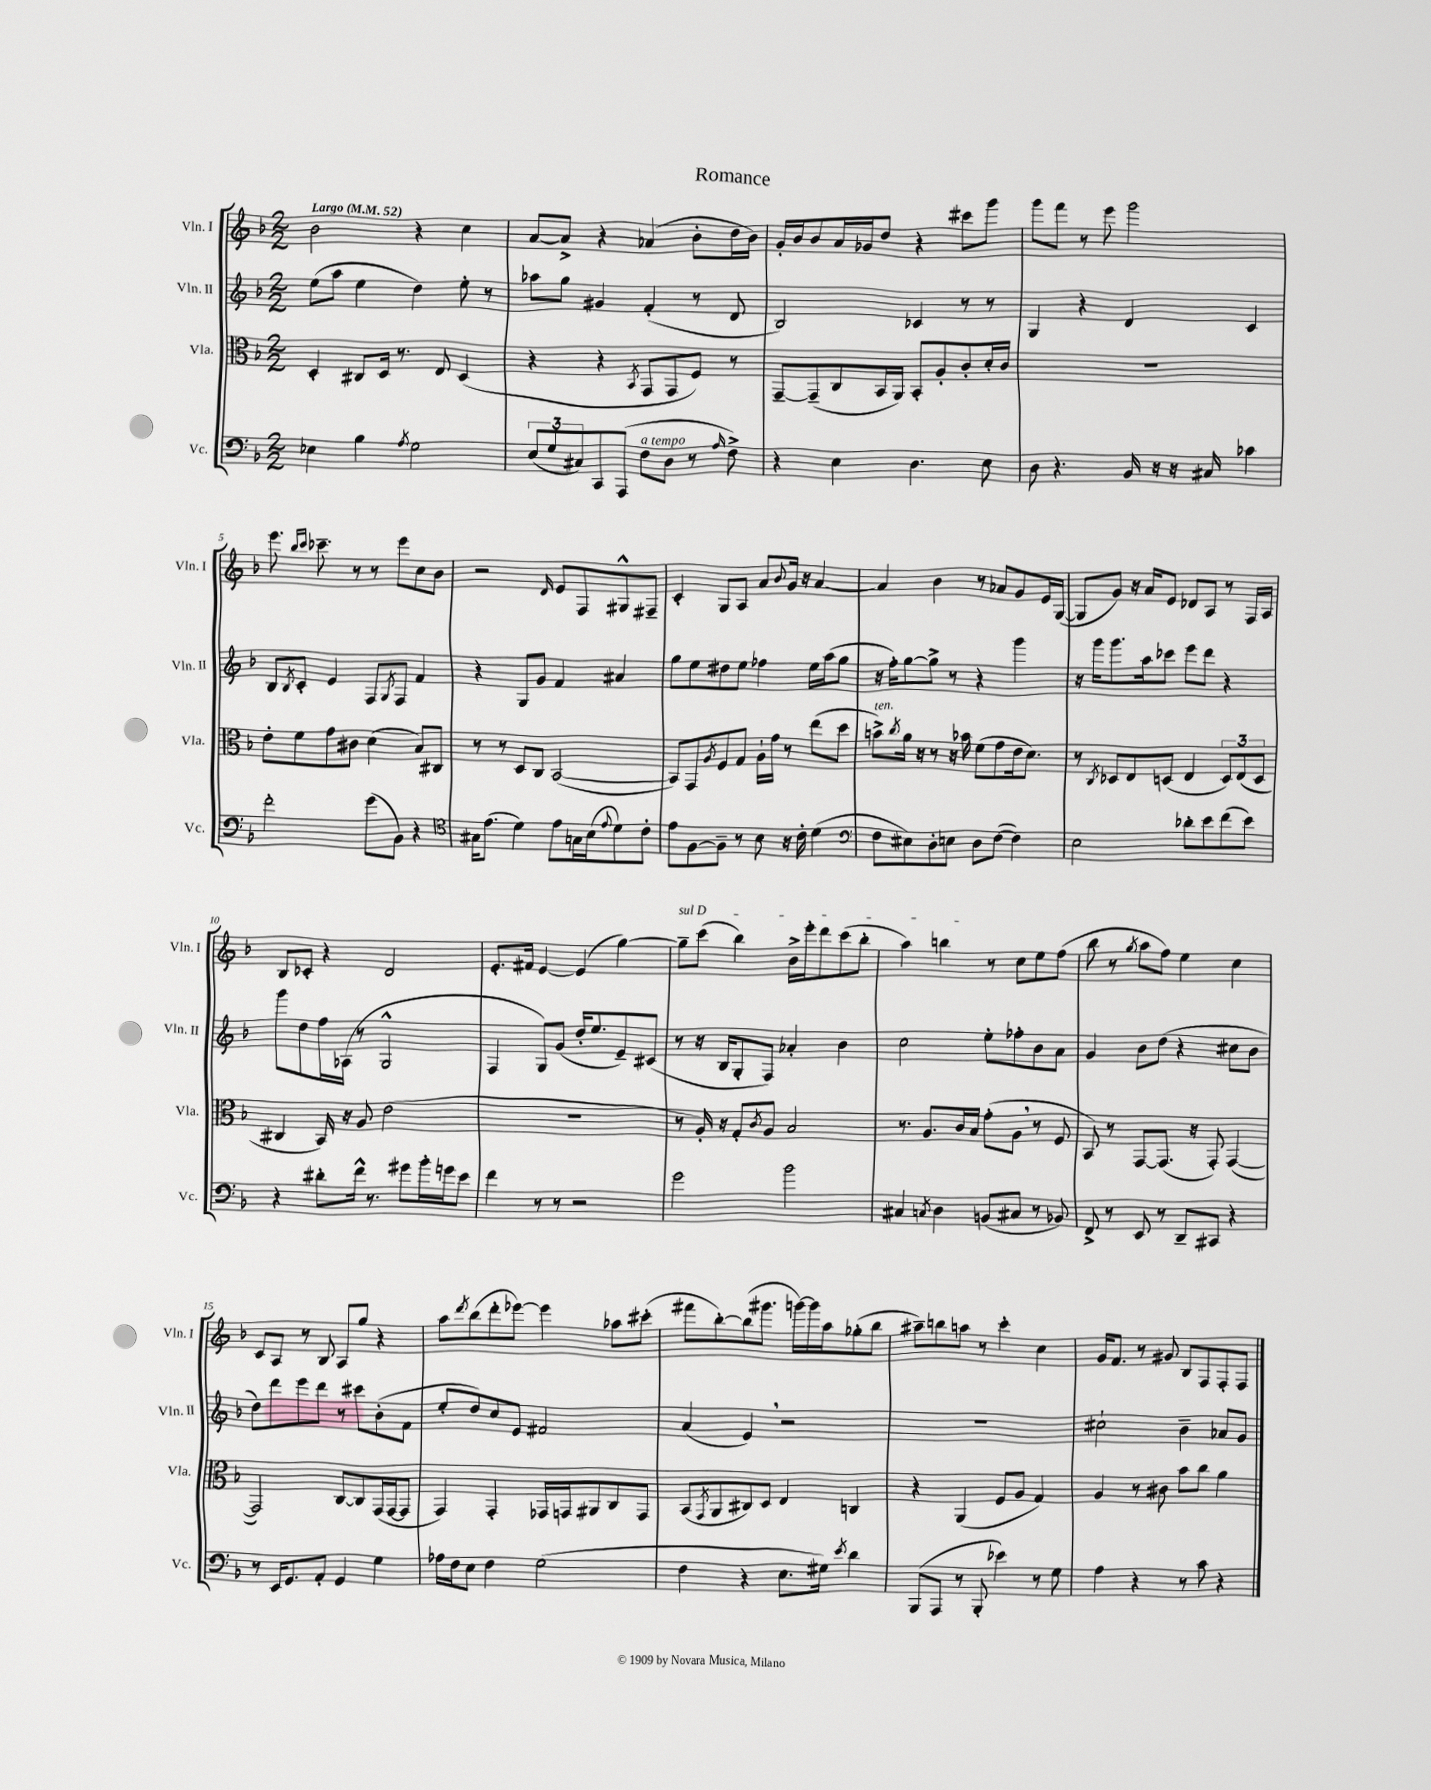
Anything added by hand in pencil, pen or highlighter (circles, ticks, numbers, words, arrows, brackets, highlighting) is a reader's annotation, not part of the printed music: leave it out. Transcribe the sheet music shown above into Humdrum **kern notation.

**kern	**kern	**kern	**kern
*part4	*part3	*part2	*part1
*staff4	*staff3	*staff2	*staff1
*I"Vc.	*I"Vla.	*I"Vln. II	*I"Vln. I
*I'Vc.	*I'Vla.	*I'Vln. II	*I'Vln. I
*clefF4	*clefC3	*clefG2	*clefG2
*k[b-]	*k[b-]	*k[b-]	*k[b-]
*M2/2	*M2/2	*M2/2	*M2/2
*MM52	*MM52	*MM52	*MM52
=1	=1	=1	=1
!	!	!	!LO:TX:a:B:t=Largo
4E-X\	4D'/	(8ee\L	2b-\
.	.	8aa\J	.
4B-\	8C#X/L	4ee\	.
.	16D/Jk	.	.
.	8.r	.	.
8qA/	.	.	.
2G\	.	4dd\)	4r
.	8E/	.	.
.	(4D/	8ee'\	4cc\
.	.	8r	.
=2	=2	=2	=2
(12E/L	4r	8aa-X\L	[8a/L
12G/	.	.	.
.	.	8gg\J	8a^/J]
12C#X/)	.	.	.
8CC/	4r	4g#X/	4r
(8AAA/J	.	.	.
.	8qBB-/	.	.
!LO:TX:a:i:t=a tempo	!	!	!
8F\L	8GG/L	(4f'/	(4a-X/
8D\J	8GG/	.	.
8r	8F/J)	8r	8b-'\L
16qqA/	.	.	.
8F^\)	8r	8d/	16dd\L
.	.	.	16b-\JJ)
=3	=3	=3	=3
4r	[8GG~/L	2B-/)	16g'/LL
.	.	.	16b-/J
.	(8GG~/]	.	8b-/
4E\	8C/	.	16a/L
.	.	.	16g-X/J
.	16BB-/L	.	8dd/J
.	16AA/JJ)	.	.
4.D\	8BB-'/L	4c-X/	4r
.	8A'/	.	.
.	8c'/	8r	8ccc#X\L
8E\	16d'/L	8r	8ggg\J
.	16c/JJ	.	.
=4	=4	=4	=4
8D\	1r	4G/	8ggg\L
4.r	.	.	8fff\J
.	.	4r	8r
.	.	.	8eee\
16BB-/	.	4d/	2ggg\
16r	.	.	.
16r	.	.	.
16C#X/	.	.	.
4c-X\	.	4c/	.
!!LO:LB:g=z
=5	=5	=5	=5
2f'\	8e'\L	8B-/L	8.eee\
.	.	8qB-/	.
.	8f\	8c'/J	.
.	.	.	16qqbb-/LL
.	.	.	16qqccc/JJ
.	.	.	8.ccc-X~\
.	8g\	4e/	.
.	8c#X\J	.	8r
(8g\L	(4d\	8F/L	8r
.	.	8qG/	.
8BB-\J)	.	8F/J	8eee\L
4r	8B-/L)	4f/	8cc\
.	8C#X/J	.	8b-\J
=6	=6	=6	=6
*clefC4	*	*	*
16G#X\KL	8r	4r	2r
(8.e\J	.	.	.
.	8r	.	.
4d\)	8D/L	8G/L	.
.	8C/J	8g/J	.
.	.	.	16qqd/
8e\L	([2BB-/	4f/	8e/L
16Gn\L	.	.	8F/
(16B-\J	.	.	.
8qqe/	.	.	.
8d\)	.	4a#X/	8G#X^^/
8c'\J	.	.	8F#X~/J
=7	=7	=7	=7
8e\L	8BB-/L])	8gg\L	4c'/
[8F\	8GG/	8ee\	.
.	8qA/	.	.
8F~\J]	8F/	8dd#X\	8G/L
8r	8G/J	8ee\J	8A/J
8B-\	16A`\LL	4ff-X\	8a/L
.	16g\JJ	.	.
.	.	.	8qqb-/
16r	8r	.	16g/Jk
16c'\	.	.	16r
(4d\	(8ee\L	16ee\LL	[4a/
.	.	(16aa\J	.
.	8dd\J	8gg\J	.
=8	=8	=8	=8
*clefF4	*	*	*
!	!LO:TX:a:i:t=ten.	!	!
8F\L	8bn^\L)	16r	4a/]
.	.	16ff'\KL)	.
.	8qcc/	.	.
8E#X\)	16a\Jk	[8gg\	.
.	16r	.	.
8D'\	8r	8gg^\J]	4b-\
8En\J	16r	8r	.
.	16b-X\	.	.
8D\L	(8f\L	4r	8r
([8F\J	8g\	.	8a-X/L
4F\])	16e\k	4ggg\	8g/
.	8.d\J)	.	.
.	.	.	16e/L
.	.	.	([16G/JJ
=9	=9	=9	=9
2E\	8r	16r	8G/L]
.	.	16ggg\KL	.
.	8qC/	.	.
.	8D-X/L	8.ggg\	8g/J)
.	8E/	.	16r
.	.	16aa\k	16a/KL
.	(8Dn/J	8ccc-X\J	8e/J
8d-X'\L	4E/	8eee\L	8d-X/L
8e\	.	8ddd\J	8A/J
(8f\	12D/L)	4r	8r
.	(12E/	.	.
8e\J)	.	.	16F/LL
.	12D/J	.	.
.	.	.	16A/JJ
!!LO:LB:g=z
=10	=10	=10	=10
4r	4C#X/	8ggg\L	8B-/L
.	.	8dd\	8c-X'/J
8d#X'\L	16BB-/)	16ff\L	4r
.	16r	(16A-X\JJ	.
16f^^\Jk	8A/	8r	.
8.r	.	.	.
.	(2e\	2G^^/	2d/
8g#X\L	.	.	.
16b-'\L	.	.	.
16gn\J	.	.	.
8e\J	.	.	.
=11	=11	=11	=11
4f\	1r	4F/	8.e'/L
.	.	.	16f#X/Jk
8r	.	8G/L)	[4e/
8r	.	(8g/J	.
2r	.	16dd'/KL	(4e/]
.	.	8.ee/	.
.	.	8e~/)	[4gg\)
.	.	(8c#X/J	.
=12	=12	=12	=12
!	!	!	!LO:TX:a:i:t=sul D
2g\	8r	8r	8gg~\L]
.	16A'/)	16r	(8ccc\J
.	16r	16B-/KL	.
.	8G'/L	8G'/	4bb-\)
.	8qc/	.	.
.	8A/J	8F/J)	.
2b-\	2B-/	4a-X'/	16b-^\LL
.	.	.	16eee'\J
.	.	.	8ddd\
.	.	4b-\	(8ccc\
.	.	.	8bb-'\J
=13	=13	=13	=13
4C#X/	8.r	2cc\	4aa\)
.	8.A/L	.	.
8qCn/	.	.	.
4D\	.	.	4bbn\
.	16c/L	.	.
.	16B-/JJ	.	.
(8BBn/L	(8g'\L	8ee'\L	8r
8C#X/J	8A,\J	8ff-X'\	8cc\L
8r	8r	8b-\	8ee\
8BB-X/)	8F/	8a\J	(8ff\J
=14	=14	=14	=14
8FF^/	8BB-/)	4g/	8bb-\
8r	8r	.	8r
.	.	.	8qgg/
8EE/	[8GG/L	8b-\L	8aa\L
8r	(8.GG/J]	(8dd\J	8ff\J)
8DD~/L	.	4r	4ee\
.	16r	.	.
8CC#X/J	8GG'/)	.	.
4r	([4GG/	8cc#X\L	4cc\
.	.	8b-\J	.
!!LO:LB:g=z
=15	=15	=15	=15
8r	2GG/])	8dd\L)	8c/L
16EE/KL	.	8ddd\	8A/J
8.GG/	.	.	.
.	.	8eee\	8r
8AA'/J	.	8ddd\J	8B-/
4GG/	[8C/L	8r	8A/L
.	8C/]	8ccc#X\L	8gg/J
4G\	(16GG/L	(8b-'\	4r
.	[16GG/J	.	.
.	8GG/J]	8f\J	.
=16	=16	=16	=16
16A-X\LL	4GG/)	8ee'/L	8aa\L
16F\J	.	.	.
.	.	.	8qddd/
8E\J	.	8dd/)	(8bb-\
4F\	4GG'/	8cc/	8ddd'\
.	.	8e/J	[8eee-X\J)
(2G\	16GG-X/LL	2f#X/	4eee-\]
.	16GGn/J	.	.
.	8AA#X/	.	.
.	8C/	.	8aa-X\L
.	8GG/J	.	(8ccc#X'\J
=17	=17	=17	=17
4F\	(8BB-/L	(4a/	8fff#X\L
.	8qGG/	.	.
.	8AA/	.	[8bb-'\)
4r	8C#X/)	4e,/)	(8bb-\]
.	8D/J	.	8.ggg#X\J
8.E\L	4E/	2r	.
.	.	.	[16gggn\LL)
.	.	.	16ggg\]
16G#X\Jk)	.	.	16aa\J
8qe/	.	.	.
4d\	4Cn/	.	(8gg-X'\
.	.	.	8bb-\J
=18	=18	=18	=18
(8BBB-/L	4r	1r	8aa#X~\L)
8AAA/J	.	.	8bbn\
8r	(4AA/	.	8aan\J
8BBB-'/	.	.	8r
4e-X\)	8F/L	.	4ccc'\
.	8A/J	.	.
8r	4G/)	.	4cc\
8G\	.	.	.
=19	=19	=19	=19
4A\	4A/	2cc#X`\	16g/KL
.	.	.	8.f/J
4r	8r	.	8r
.	8c#X\	.	8g#X/
8r	8b-\L	4b-~\	8B-/L
8c\	8cc\J	.	8F/
4r	4a\	8a-X/L	8F'/
.	.	8g/J	8F/J
==	==	==	==
*-	*-	*-	*-
